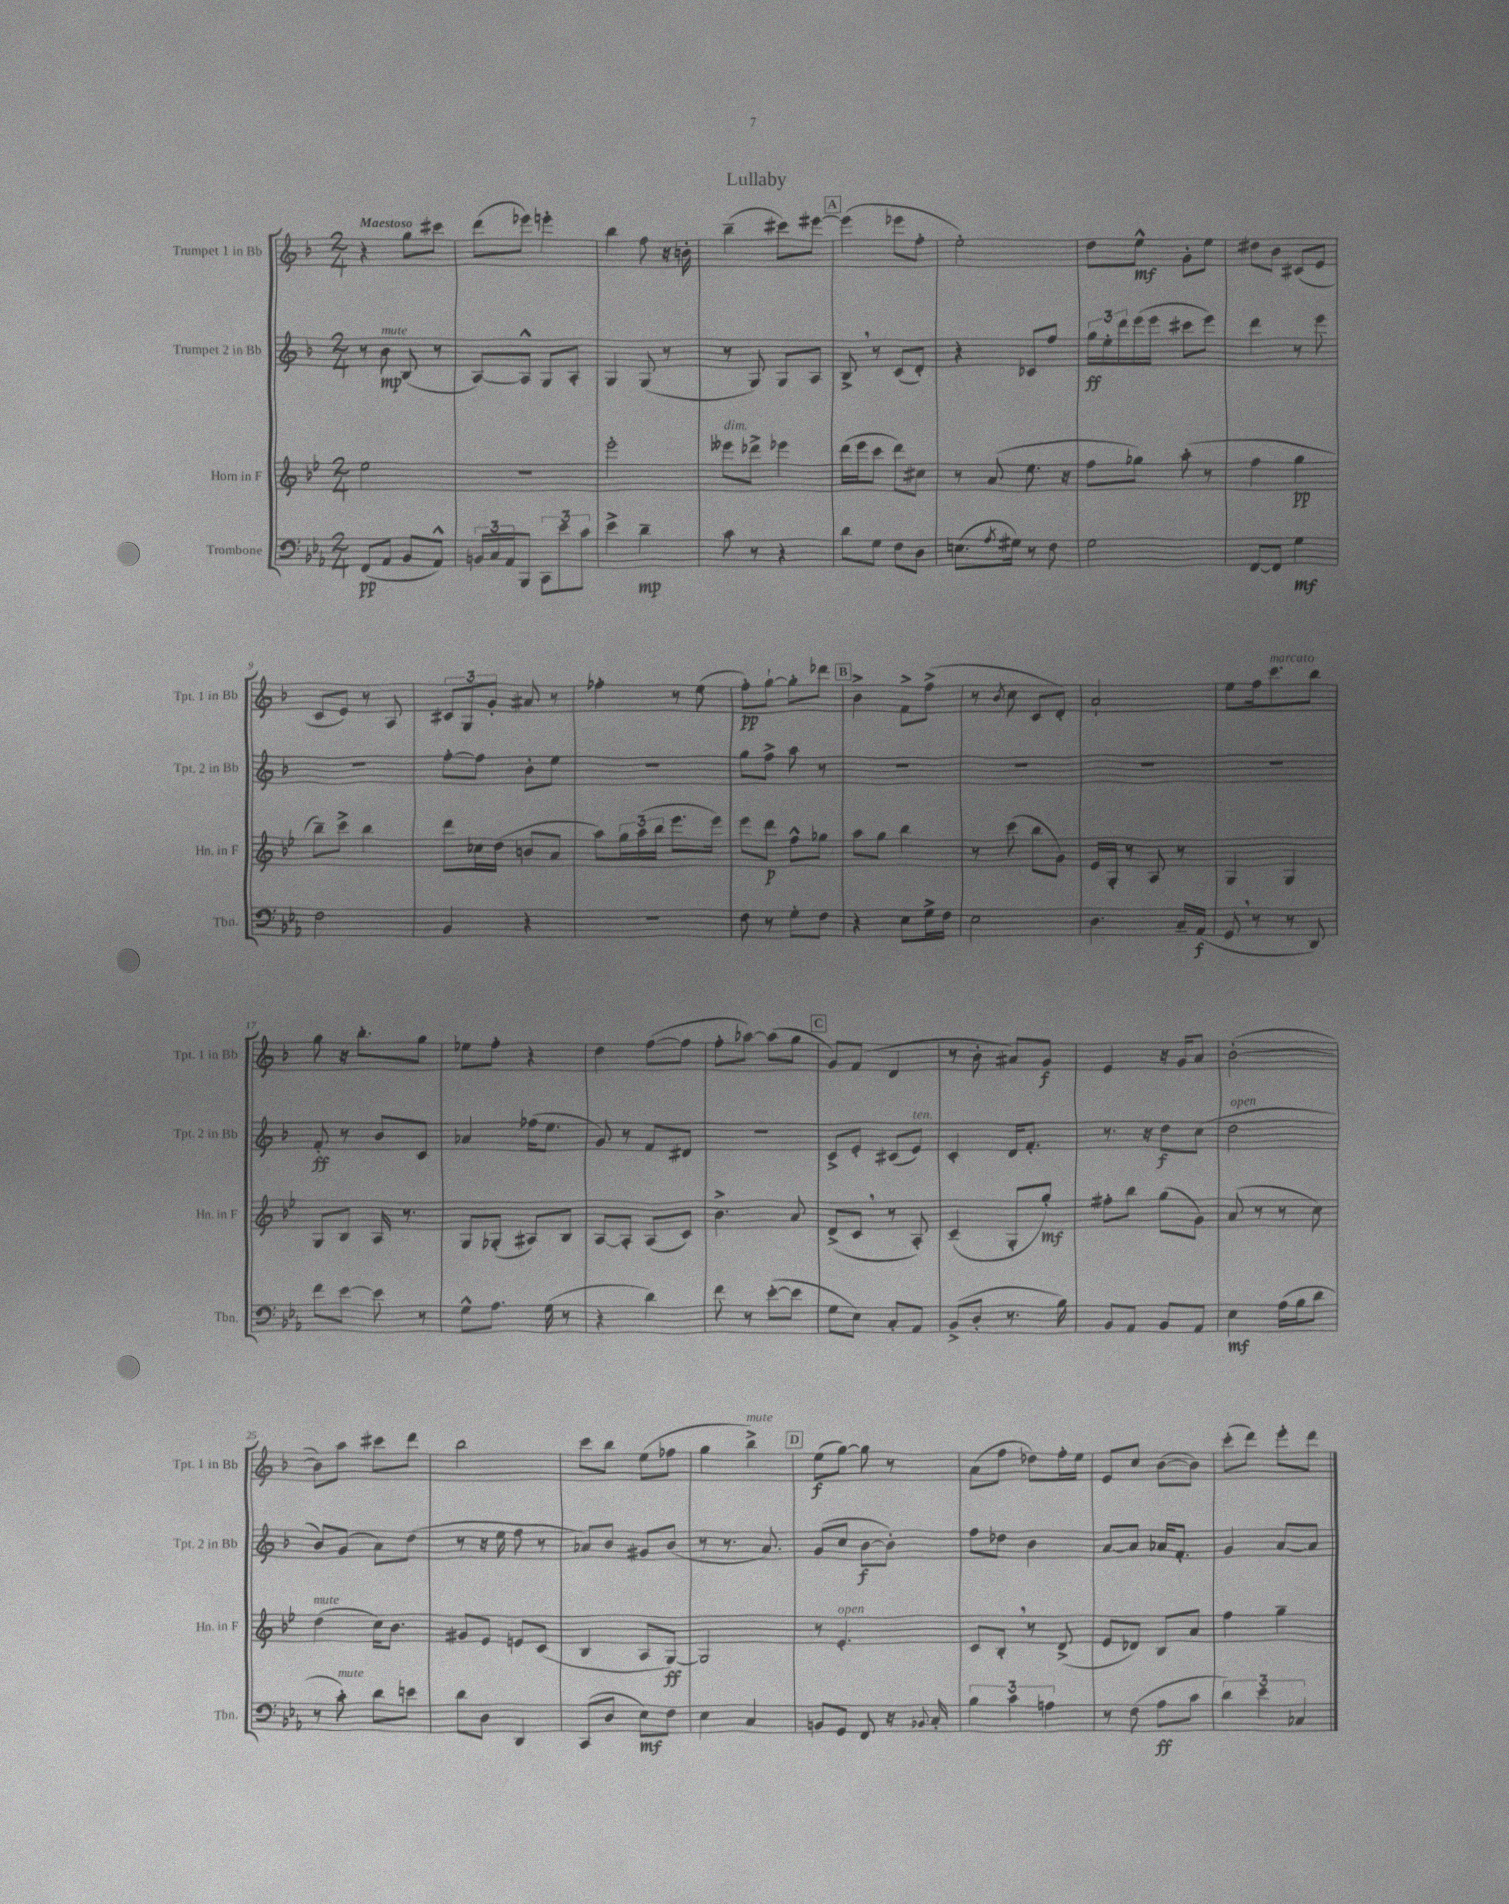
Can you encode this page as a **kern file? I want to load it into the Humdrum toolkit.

**kern	**kern	**kern	**kern
*staff4	*staff3	*staff2	*staff1
*clefF4	*clefG2	*clefG2	*clefG2
*k[b-e-a-]	*k[b-e-]	*k[b-]	*k[b-]
*M2/4	*M2/4	*M2/4	*M2/4
(8FF	2ee-	8r	4r
8AA-	.	8b-	.
8BB-	.	(8B-	8gg
8AA-^^)	.	8r	8ccc#
=	=	=	=
24BB	2r	[8A)	(8ddd
24C	.	.	.
24AA-	.	.	.
8BBB-	.	8A^^]	8eee-)
12CC	.	8G	4eee'
12e-	.	.	.
.	.	8A'	.
12c	.	.	.
=	=	=	=
4e-^	2eee-'	4G	4bb-
4d~	.	(8G	8ff
.	.	8r	16r
.	.	.	16b'
=	=	=	=
8c	8eee--	8r	(4bb-~
8r	8ddd-^	8G)	.
4r	4eee-	8G	8ccc#)
.	.	8A	[8eee#
=	=	=	=
8d	(16ddd	8B-^	(4eee#]
.	16eee-	.	.
8G	8ccc	8r	.
8F	8ddd)	(8c	8eee-
8D	8cc#	8d')	8ff'
=	=	=	=
(8.E	8r	4r	2ee')
.	(8a	.	.
8qA-	.	.	.
16G#)	.	.	.
8r	8.ee-	8c-	.
8F	.	8ff	.
.	16r	.	.
=	=	=	=
2G	8ff	24gg	8dd
.	.	24ee'	.
.	.	24ddd	.
.	8gg-)	(16eee	8ee^^
.	.	16eee	.
.	(8aa'	8ccc#	8g'
.	8r	8eee)	8ee
=	=	=	=
[8FF	4ff	4ddd	8dd#
8FF]	.	.	8b-
4G	4gg	8r	(8c#
.	.	8eee	8e
=	=	=	=
2F	8bb-~)	2r	8c
.	8ccc^	.	8e)
.	4bb-	.	8r
.	.	.	8A
=	=	=	=
4BB-	8ddd	[8ff'	12c#
.	.	.	12G
.	16cc-	8ff]	.
.	.	.	12g'
.	(16dd	.	.
4r	8b	8b-'	8a#
.	8a	8ee	8r
=	=	=	=
2r	8aa)	2r	4ff-'
.	24gg	.	.
.	(24aa	.	.
.	24bb-	.	.
.	8.eee-	.	8r
.	.	.	(8ee
.	16eee-)	.	.
=	=	=	=
8F	8eee-	8gg	8ff')
8r	8ddd	8ff^	[8gg`
8G'	8ff^^	8aa	8gg']
8F	8gg-	8r	8ddd-
=	=	=	=
4r	8aa	2r	4b-^
.	8gg	.	.
8E-	4bb-	.	8f^
16G^	.	.	(8ff^
16F	.	.	.
=	=	=	=
2E-	8r	2r	8r
.	.	.	8qb-
.	(8ccc	.	8cc
.	8bb-	.	8c
.	8g)	.	8d')
=	=	=	=
4.D	16e-	2r	2a`
.	16G'	.	.
.	8r	.	.
.	8A	.	.
16C~	8r	.	.
(16AA-	.	.	.
=	=	=	=
8GG	4G	2r	8ee
8r	.	.	16ff
.	.	.	8.ccc
8r	4G	.	.
8DD)	.	.	8bb-
=	=	=	=
8f	8G	8f'	8gg
[8e-	8B-	8r	16r
.	.	.	8.bb-'
8e-]	16A	8b-	.
.	8.r	.	.
8r	.	8c	8gg
=	=	=	=
8G^^	8G	4a-	8ee-
8.A-	(8G-'	.	8ff'
.	8A#)	(16ff-	4r
(16G	.	8.ee	.
8r	8B-	.	.
=	=	=	=
4r	[8A	8g)	4dd
.	8A']	8r	.
4d)	(8A	8f	([8ff
.	8c)	8d#	8ff]
=	=	=	=
8f	4.b-^	2r	8ff'
8r	.	.	[8aa-)
([8e-'	.	.	(8aa-]
8e-]	8a	.	8gg
=	=	=	=
8G	(8d^	8c^	8g)
8E-)	8c	8e'	(8f
8C'	8r	(8c#	4d
8AA-	8A')	8e)	.
=	=	=	=
(8BB-^	(4c~	4c'	8r
8D'	.	.	8b-'
8.r	8G'	16d	8a#)
.	.	8.f'	.
.	8gg')	.	8g
16B-)	.	.	.
=	=	=	=
8BB-	8ff#'	8.r	4e
8AA-	8bb-	.	.
.	.	16r	.
8BB-	(8gg	8dd	16r
.	.	.	16g
8AA-	8g)	(8cc	8a
=	=	=	=
4E-	(8a	2dd	([2b-'
.	8r	.	.
(16A-	8r	.	.
16B-	.	.	.
8d	8cc)	.	.
=	=	=	=
8r	(4dd	8b-)	8b-])
8c')	.	(8g	8aa
8d	16cc)	8a)	8ccc#
.	8.b-	.	.
8e	.	(8dd	8ddd
=	=	=	=
8d	8g#	8r	2bb-
8D	8e-	16r	.
.	.	16ee	.
4DD	8e	8ff	.
.	(8c	8r	.
=	=	=	=
(8CC	4B-	8a-)	8ccc
8D	.	8b-	8bb-
8E-)	8A	8g#	(8ee
8F	[8G)	(8b-	8ff-
=	=	=	=
4E-	2G]	8r	4gg
.	.	8.r	.
4C	.	.	4bb-^)
.	.	8.a)	.
=	=	=	=
8BB	8r	(8g	(8ee
8GG	4.e-'	8cc	[8gg)
8FF	.	[8b-	8gg]
16r	.	8b-'])	8r
8qqBB-	.	.	.
16C'	.	.	.
=	=	=	=
6B-	8c	8ff	(8a
.	8B-'	8dd-	8ff
6c	.	.	.
.	8r	4b-	8dd-)
6A	.	.	.
.	(8d^	.	16ff'
.	.	.	16ee
=	=	=	=
8r	8e-	[8a	8e
(8F	8d-)	8a]	8cc
8A-	8B-	16a-	([8b-
.	.	8.f'	.
8c	8a	.	8b-])
=	=	=	=
6d)	4ff	4g	(8ccc'
.	.	.	8ddd)
6e-	.	.	.
.	4gg~	[8a	8eee'
6C-	.	.	.
.	.	8a]	8ddd
==	==	==	==
*-	*-	*-	*-
